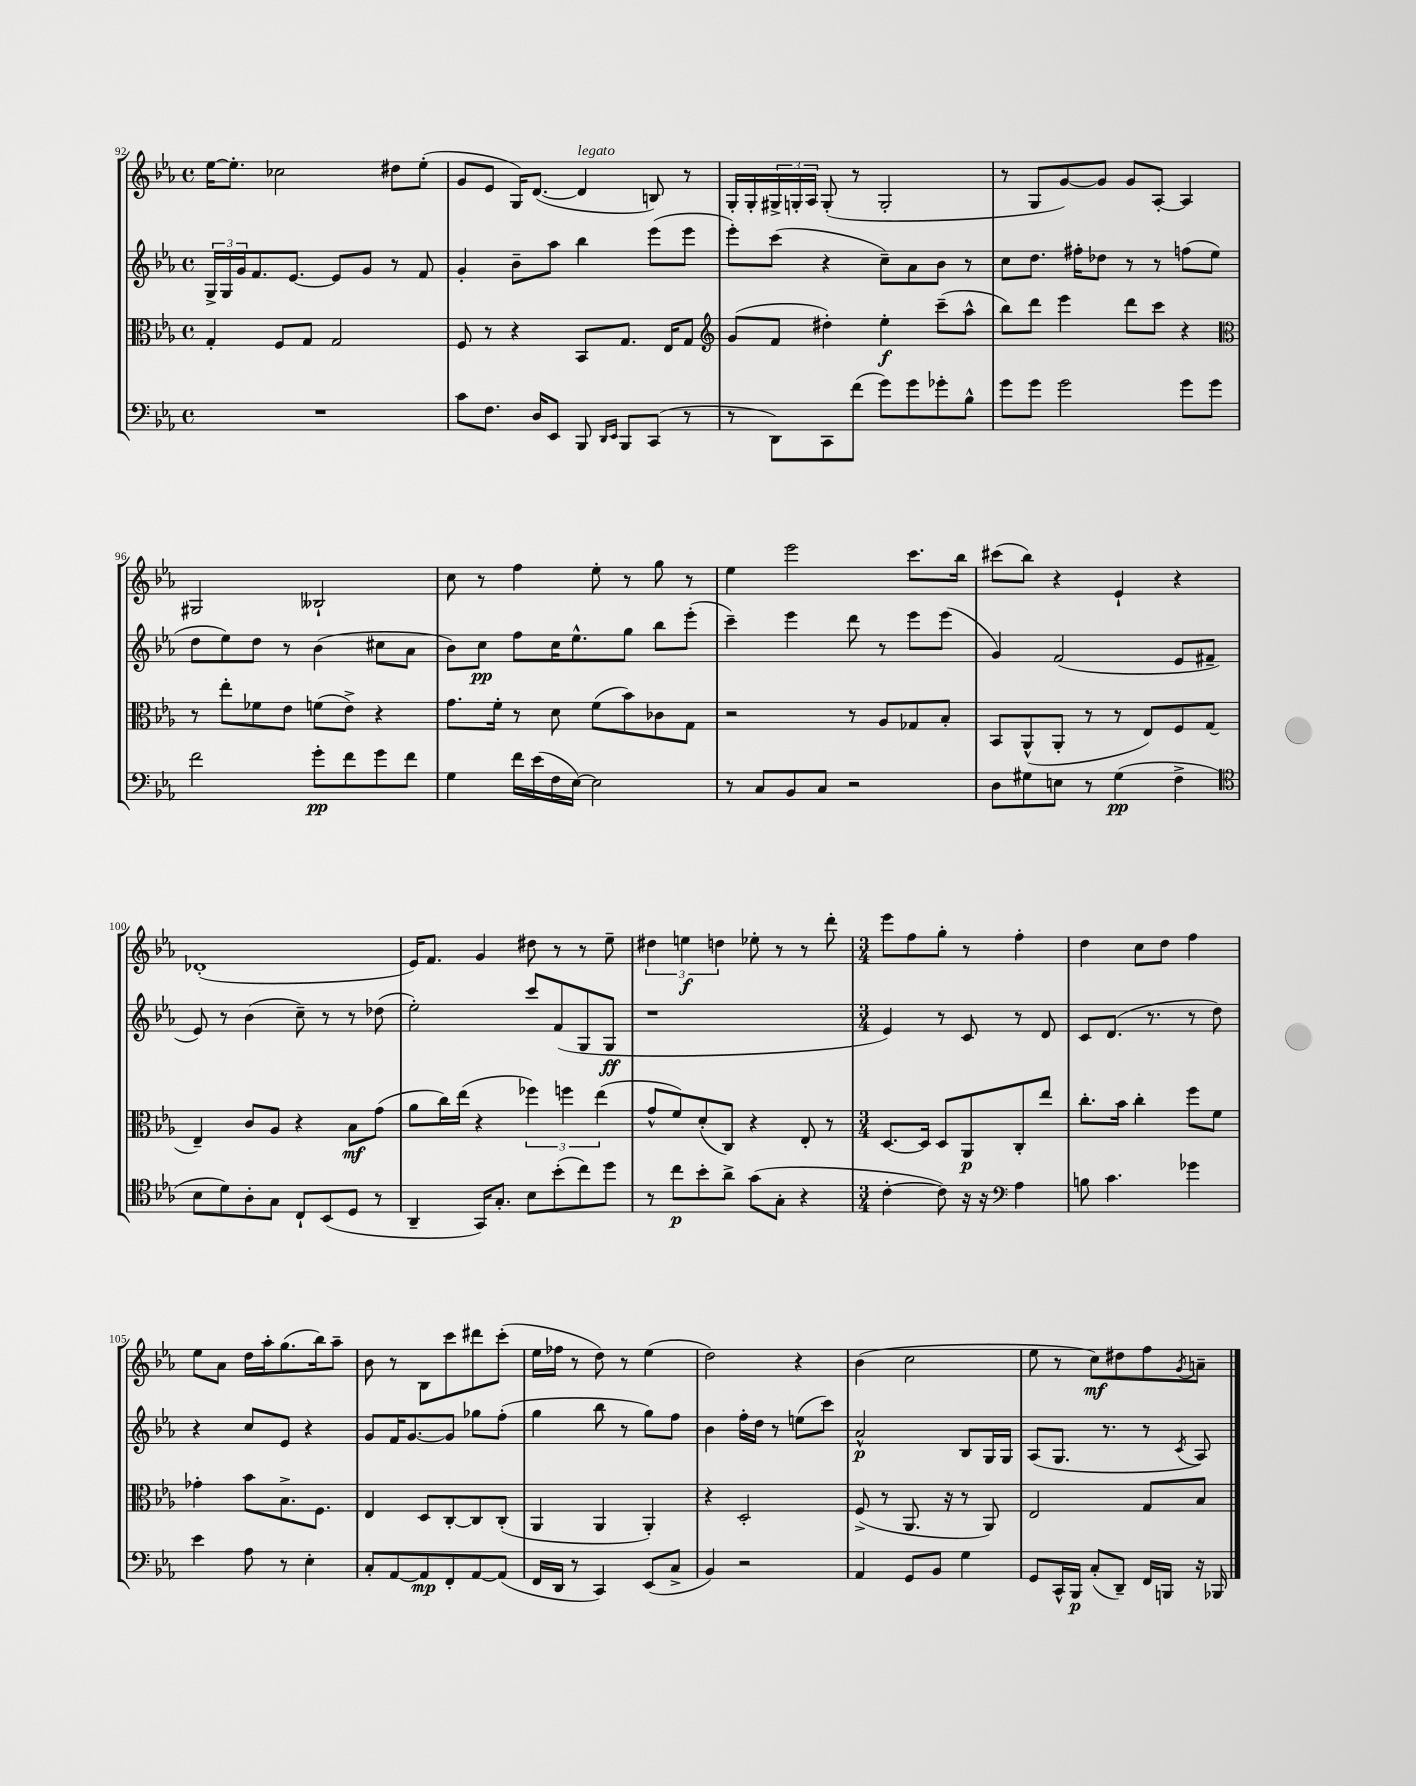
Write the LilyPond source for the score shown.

<<
\new StaffGroup <<
\new Staff = "s0" {
    \clef treble \key ees \major \defaultTimeSignature \time 4/4
    ees''16~ ees''8.-. ces''2 dis''8 ees''8-.( |
    g'8 ees'8 g16) d'8.~( d'4^\markup { \italic "legato" } b8) r8 |
    g16-. g16-. \tuplet 3/2 { gis16-> g16-. aes16 } g8-.( r8 g2-. |
    r8 g8 g'8~) g'8 g'8 aes8~-. aes4 |
    gis2 beses2-! |
    c''8 r8 f''4 ees''8-. r8 g''8 r8 |
    ees''4 ees'''2 c'''8. bes''16 |
    cis'''8( bes''8) r4 ees'4-! r4 |
    des'1-.( |
    ees'16) f'8. g'4 dis''8 r8 r8 ees''8-- |
    \tuplet 3/2 { dis''4 e''4\f d''4 } ees''8-. r8 r8 d'''8-. |
    \numericTimeSignature \time 3/4 ees'''8 f''8 g''8-. r8 f''4-. |
    d''4 c''8 d''8 f''4 |
    ees''8 aes'8 d''16 aes''16-. g''8.( bes''16) aes''8-- |
    bes'8 r8 bes8 c'''8 dis'''8 c'''8-.( |
    ees''16 fes''16 r8 d''8) r8 ees''4( |
    d''2) r4 |
    bes'4( c''2 |
    ees''8 r8 c''8\mf) dis''8 f''8 \acciaccatura { g'8 } a'8-- \bar "|." |
}
\new Staff = "s1" {
    \clef treble \key ees \major \defaultTimeSignature \time 4/4
    \tuplet 3/2 { g16-> g16 g'16 } f'8. ees'8.~ ees'8 g'8 r8 f'8 |
    g'4-. bes'8-- aes''8 bes''4 ees'''8( ees'''8 |
    ees'''8-.) c'''8( r4 c''8--) aes'8 bes'8 r8 |
    c''8 d''8. fis''16-. des''8 r8 r8 f''8( ees''8 |
    d''8 ees''8) d''8 r8 bes'4( cis''8 aes'8 |
    bes'8) c''8\pp f''8 c''16 ees''8.-^ g''8 bes''8 ees'''8-.( |
    c'''4--) ees'''4 d'''8 r8 ees'''8 ees'''8( |
    g'4) f'2( ees'8 fis'8-- |
    ees'8) r8 bes'4( c''8--) r8 r8 des''8( |
    ees''2-.) c'''8 f'8( g8 g8\ff |
    r1 |
    \numericTimeSignature \time 3/4 ees'4) r8 c'8 r8 d'8 |
    c'8 d'8.( r8. r8 d''8) |
    r4 c''8 ees'8 r4 |
    g'8 f'16 g'8.~ g'8 ges''8 f''8-.( |
    g''4 bes''8 r8 g''8) f''8 |
    bes'4 f''16-. d''16 r8 e''8( c'''8) |
    aes'2-^\p bes8 g16 g16 |
    aes8( g8. r8. r8 \acciaccatura { c'8 } aes8) \bar "|." |
}
\new Staff = "s2" {
    \clef alto \key ees \major \defaultTimeSignature \time 4/4
    g4-. f8 g8 g2 |
    f8 r8 r4 bes,8 g8. ees16 g8 |
    \clef treble g'8( f'8 dis''4-.) ees''4-.\f c'''8--( aes''8-^ |
    bes''8) d'''8 ees'''4 d'''8 c'''8 r4 |
    \clef alto r8 ees''8-. fes'8 ees'8 f'8( ees'8->) r4 |
    g'8. f'16-. r8 d'8 f'8( bes'8) ces'8 g8 |
    r2 r8 aes8 ges8 bes8-. |
    bes,8 aes,8-^( aes,8-. r8 r8 ees8) f8 g8( |
    ees4--) c'8 aes8 r4 bes8\mf g'8( |
    aes'8 c''16) ees''16( r4 \tuplet 3/2 { fes''4) f''4 ees''4( } |
    g'8-^ f'8) d'8-.( c8) r4 ees8-. r8 |
    \numericTimeSignature \time 3/4 d8.~ d16 d8 aes,8\p c8-. ees''8 |
    c''8.-. bes'16 c''4-. f''8 f'8 |
    ges'4-. bes'8 bes8.-> f8. |
    ees4 d8 c8~-. c8 c8-.( |
    aes,4 aes,4 aes,4-.) |
    r4 d2-. |
    f8->( r8 aes,8. r16 r8 aes,8) |
    ees2 g8 bes8 \bar "|." |
}
\new Staff = "s3" {
    \clef bass \key ees \major \defaultTimeSignature \time 4/4
    R1 |
    c'8 f8. d16 ees,8 bes,,8 \grace { d,16 ees,16 } bes,,8 c,8( r8 |
    r8 d,8) c,8 f'8( g'8) g'8 ges'8-. bes8-^ |
    g'8 g'8 g'2 g'8 g'8 |
    f'2 g'8-.\pp f'8 g'8 f'8 |
    g4 f'16 ees'16( f16 ees16~) ees2 |
    r8 c8 bes,8 c8 r2 |
    d8 gis8 e8 r8 gis4\pp( f4-> |
    \clef tenor bes8 d'8) aes8-. g8 c8-! bes,8( d8 r8 |
    aes,4-- g,16) g8.-. bes8 bes'8-.( c''8) d''8 |
    r8 c''8\p bes'8-. aes'8-> g'8( g8-. r4 |
    \numericTimeSignature \time 3/4 c'4~-. c'8) r16 r16 \clef bass aes4 |
    b8 c'4. ges'4 |
    ees'4 aes8 r8 ees4-. |
    c8-. aes,8~ aes,8\mp f,8-. aes,8~ aes,8( |
    f,16 d,16 r8 c,4) ees,8( c8-> |
    bes,4) r2 |
    aes,4 g,8 bes,8 g4 |
    g,8 c,16-^ bes,,16\p c8-.( d,8--) f,16 b,,16 r16 bes,,16 \bar "|." |
}
>>
>>
\layout { \context { \Score currentBarNumber = #92 } }
